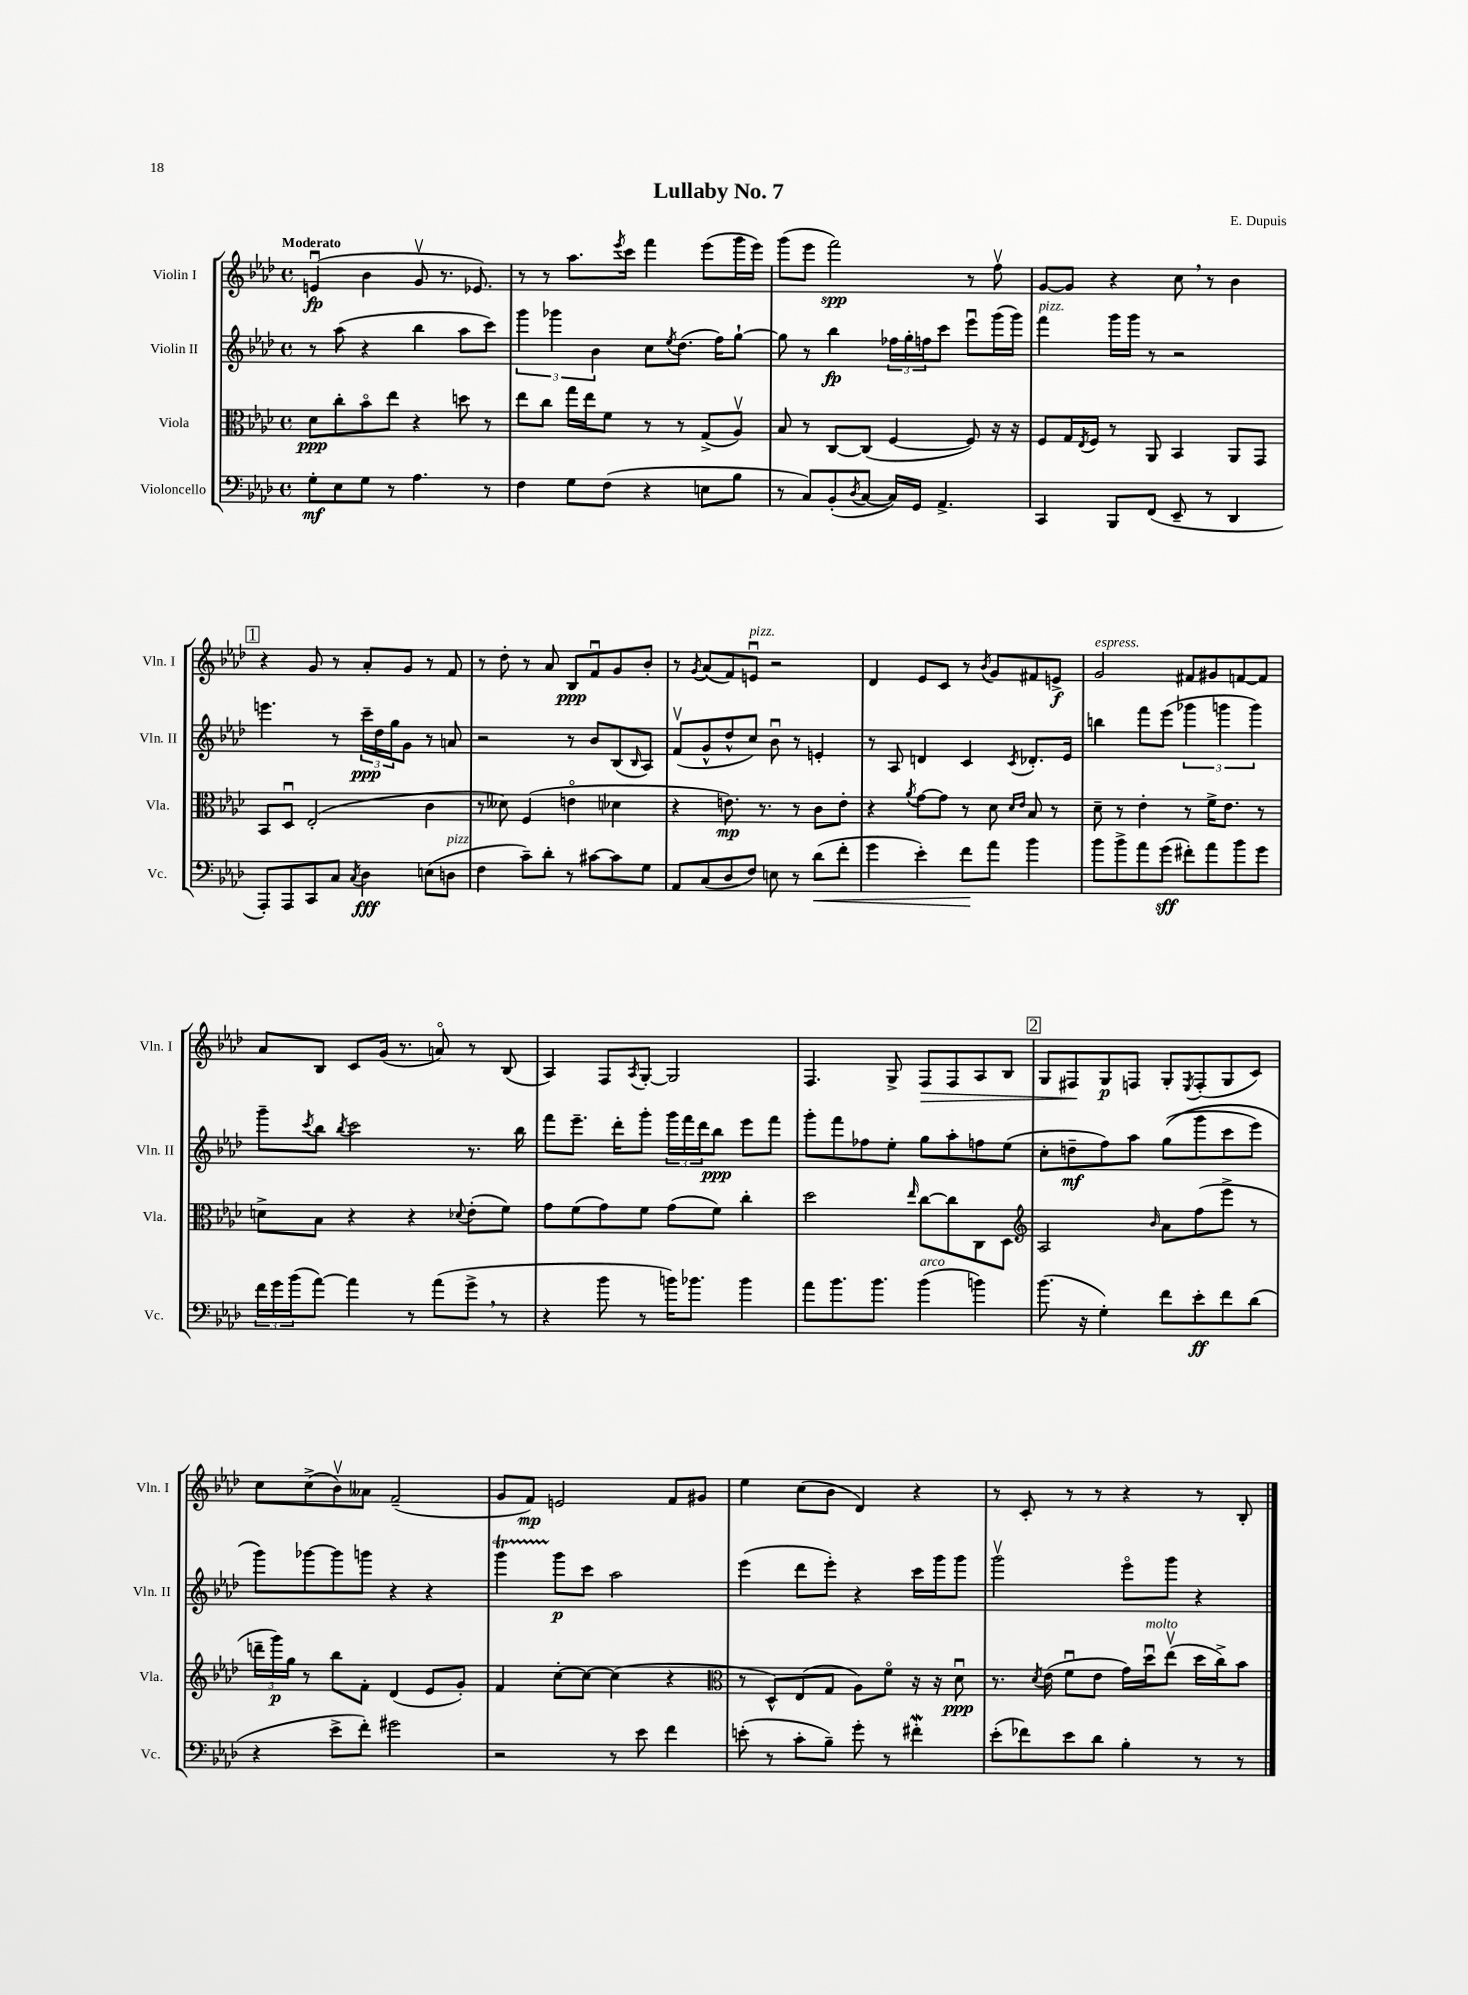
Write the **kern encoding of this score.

**kern	**dynam	**kern	**dynam	**kern	**dynam	**kern	**dynam
*part4	*part4	*part3	*part3	*part2	*part2	*part1	*part1
*staff4	*staff4	*staff3	*staff3	*staff2	*staff2	*staff1	*staff1
*I"Violoncello	*	*I"Viola	*	*I"Violin II	*	*I"Violin I	*
*I'Vc.	*	*I'Vla.	*	*I'Vln. II	*	*I'Vln. I	*
*clefF4	*	*clefC3	*	*clefG2	*	*clefG2	*
*k[b-e-a-d-]	*	*k[b-e-a-d-]	*	*k[b-e-a-d-]	*	*k[b-e-a-d-]	*
*M4/4	*	*M4/4	*	*M4/4	*	*M4/4	*
*met(c)	*	*met(c)	*	*met(c)	*	*met(c)	*
=1	=1	=1	=1	=1	=1	=1	=1
!	!	!	!	!	!	!LO:TX:a:B:t=Moderato	!
8G'\L	mf	8d-\L	ppp	8r	.	(4enu/	fp
8E-\	.	8cc'\	.	(8aa-\	.	.	.
8G\J	.	8b-\	.	4r	.	4b-\	.
8r	.	8ee-\J	.	.	.	.	.
4.A-\	.	4r	.	4bb-\	.	8gv/	.
.	.	.	.	.	.	8.r	.
.	.	8ddn\	.	8aa-\L	.	.	.
.	.	.	.	.	.	8.e-X/)	.
8r	.	8r	.	8ccc\J)	.	.	.
=2	=2	=2	=2	=2	=2	=2	=2
4F\	.	8ee-\L	.	6ggg\	.	8r	.
.	.	8cc\J	.	.	.	8r	.
.	.	.	.	6ggg-X\	.	.	.
8G\L	.	16gg\LL	.	.	.	8.aa-\L	.
.	.	16ee-\J	.	.	.	.	.
.	.	.	.	6b-\	.	.	.
(8F\J	.	8f\J	.	.	.	.	.
.	.	.	.	.	.	8qeee-/	.
.	.	.	.	.	.	16ccc\Jk	.
4r	.	8r	.	8cc\L	.	4fff\	.
.	.	.	.	8qee-/	.	.	.
.	.	8r	.	(8.dd-\J	.	.	.
8En\L	.	(8G^/L	.	.	.	(8eee-\L	.
.	.	.	.	16ff\KL)	.	.	.
8B-\J	.	8A-v/J)	.	[8gg`\J	.	16ggg\L	.
.	.	.	.	.	.	16eee-\JJ)	.
=3	=3	=3	=3	=3	=3	=3	=3
8r	.	8B-/	.	8gg\]	.	(8ggg\L	.
8C/L)	.	8r	.	8r	.	8eee-\J	.
(8BB-'/	.	[8C/L	.	4bb-\	fp	2fff\)	spp
8qD-/	.	.	.	.	.	.	.
[8C/J	.	(8C/J]	.	.	.	.	.
16C/LL])	.	[4F/	.	24ff-X\LL	.	.	.
.	.	.	.	24gg'\	.	.	.
16GG/JJ	.	.	.	.	.	.	.
.	.	.	.	24ffn\J	.	.	.
4.AA-^/	.	.	.	8ccc\J	.	.	.
.	.	8F/])	.	8eee-u\L	.	8r	.
.	.	16r	.	(16ggg\L	.	8ffv\	.
.	.	16r	.	16ggg\JJ)	.	.	.
=4	=4	=4	=4	=4	=4	=4	=4
!	!	!	!	!LO:TX:a:i:t=pizz.	!	!	!
4CC/	.	8F/L	.	4fff\	.	[8g/L	.
.	.	16G/L	.	.	.	8g/J]	.
.	.	8qE-/	.	.	.	.	.
.	.	16F/JJ	.	.	.	.	.
8BBB-/L	.	8r	.	16ggg\LL	.	4r	.
.	.	.	.	16ggg\JJ	.	.	.
(8FF/J	.	8AA-/	.	8r	.	.	.
8EE-~/	.	4BB-/	.	2r	.	8cc,\	.
8r	.	.	.	.	.	8r	.
4DD-/	.	8AA-/L	.	.	.	4b-\	.
.	.	8GG/J	.	.	.	.	.
!!LO:LB:g=z
!!LO:REH:place=s1:t=1
=5	=5	=5	=5	=5	=5	=5	=5
8AAA-'/L)	.	8BB-/L	.	4.eeen\	.	4r	.
8AAA-/	.	8D-u/J	.	.	.	.	.
8CC/	.	(2E-'/	.	.	.	8g/	.
8C/J	.	.	.	8r	.	8r	.
8qC/	.	.	.	.	.	.	.
4D-\	fff	.	.	24ccc~\LL	ppp	8a-'/L	.
.	.	.	.	24dd-\	.	.	.
.	.	.	.	24gg\J	.	.	.
.	.	.	.	8g\J	.	8g/J	.
(8En\L	.	4c\	.	8r	.	8r	.
!LO:TX:a:i:t=pizz.	!	!	!	!	!	!	!
8Dn\J	.	.	.	8an/	.	8f/	.
=6	=6	=6	=6	=6	=6	=6	=6
4F\	.	8r	.	2r	.	8r	.
.	.	8d--X\)	.	.	.	8dd-'\	.
8c~\L)	.	(4F/	.	.	.	8r	.
8d-'\J	.	.	.	.	.	8a-/	.
8r	.	4en\	.	8r	.	8B-/L	ppp
[8c#X\L	.	.	.	8b-/L	.	8fu/	.
8c#\]	.	4d-X\	.	(8B-/	.	8g/	.
.	.	.	.	16qqB-/	.	.	.
8G\J	.	.	.	8A-/J)	.	8b-'/J	.
=7	=7	=7	=7	=7	=7	=7	=7
8AA-/L	.	4r	.	(8fv/L	.	8r	.
.	.	.	.	.	.	8qg/	.
(8C/	.	.	.	8g^^/	.	(8a-/L	.
8D-/	.	8.en\)	mp	8dd-^^/	.	8f/)	.
!	!	!	!	!	!	!LO:TX:a:i:t=pizz.	!
8F/J)	.	.	.	8cc/J)	.	8enu/J	.
.	.	8.r	.	.	.	.	.
8En\	.	.	.	8b-u\	.	2r	.
8r	.	8r	.	8r	.	.	.
!	!LO:HP:b	!	!	!	!	!	!
(8d-\L	<	8c\L	.	4en'/	.	.	.
8f'\J	.	8e'\J	.	.	.	.	.
=8	=8	=8	=8	=8	=8	=8	=8
4g\	.	4r	.	8r	.	4d-/	.
.	.	.	.	8A-/	.	.	.
.	.	8qa-/	.	.	.	.	.
4e-'\)	.	[8g\L	.	4dn/	.	8e-/L	.
.	.	8g\J]	.	.	.	8c/J	.
8f\L	.	8r	.	4c/	.	8r	.
.	.	.	.	.	.	8qb-/	.
8a-\J	[	8d-\	.	.	.	8g/L	.
.	.	16qqd-/LL	.	.	.	.	.
.	.	16qqe-/JJ	.	8qc/	.	.	.
4b-\	.	8B-/	.	8.d-X'/L	.	8f#X/	.
.	.	8r	.	.	.	8en^/J	f
.	.	.	.	16e-/Jk	.	.	.
=9	=9	=9	=9	=9	=9	=9	=9
!	!	!	!	!	!	!LO:TX:a:i:t=espress.	!
8b-\L	.	8d-~\	.	4bbn\	.	2g/	.
8b-^\	.	8r	.	.	.	.	.
8a-\	.	4e-'\	.	8fff\L	.	.	.
(8g\J	sff	.	.	(8eee-\J	.	.	.
8f#X'\L)	.	8r	.	6ggg-X\	.	8f#X/L	.
8a-\	.	16f^\KL	.	.	.	8g#X/	.
.	.	.	.	6gggn\	.	.	.
.	.	8.e-\J	.	.	.	.	.
8b-\	.	.	.	.	.	[8fn/	.
.	.	.	.	6ggg\)	.	.	.
8g\J	.	8r	.	.	.	8f/J]	.
!!LO:LB:g=z
=10	=10	=10	=10	=10	=10	=10	=10
24f\LL	.	8dn^\L	.	8ggg~\L	.	8a-/L	.
24g\	.	.	.	.	.	.	.
(24b-\J	.	.	.	.	.	.	.
.	.	.	.	8qccc/	.	.	.
[8a-\J)	.	8B-\J	.	8bb-\J	.	8B-/J	.
.	.	.	.	8qbb-/	.	.	.
4a-\]	.	4r	.	2ccc\	.	8c/L	.
.	.	.	.	.	.	(16g/Jk	.
.	.	.	.	.	.	8.r	.
8r	.	4r	.	.	.	.	.
(8a-\L	.	.	.	.	.	8an/)	.
.	.	8qqd-X/	.	.	.	.	.
8g^,\J	.	(8e-'\L	.	8.r	.	8r	.
8r	.	8f\J)	.	.	.	(8B-/	.
.	.	.	.	16bb-\	.	.	.
=11	=11	=11	=11	=11	=11	=11	=11
4r	.	8g\L	.	8fff\L	.	4A-/)	.
.	.	(8f\	.	8.eee-~\J	.	.	.
8b-\	.	8g\)	.	.	.	8F/L	.
.	.	.	.	16ddd-'\KL	.	.	.
.	.	.	.	.	.	8qA-/	.
8r	.	8f\J	.	8ggg'\J	.	[8G'/J	.
16bn\KL)	.	(8g\L	.	24ggg\LL	.	2G/]	.
.	.	.	.	24fff\	.	.	.
8.b-X\J	.	.	.	.	.	.	.
.	.	.	.	24ddd-\J	.	.	.
.	.	8f\J)	.	8bb-\J	ppp	.	.
4b-\	.	4cc'\	.	8eee-\L	.	.	.
.	.	.	.	8fff\J	.	.	.
=12	=12	=12	=12	=12	=12	=12	=12
8a-\L	.	2dd-\	.	8ggg'\L	.	4.F/	.
8.b-\	.	.	.	8fff\	.	.	.
.	.	.	.	8ff-X\	.	.	.
8.b-\J	.	.	.	.	.	.	.
.	.	.	.	8ee-'\J	.	8G^/	.
.	.	16qqee-/	.	.	.	.	.
!LO:TX:a:i:t=arco	!	!	!	!	!	!	!
!	!	!	!	!	!	!	!LO:HP:b
(4b-\	.	[8cc\L	.	8gg\L	.	8F/L	>
.	.	8cc\]	.	8aa-'\	.	8F/	.
4bn\)	.	8C\	.	8ffn\	.	8A-/	.
.	.	8D-\J	.	(8ee-\J	.	8B-/J	.
!!LO:REH:place=s1:t=2
=13	=13	=13	=13	=13	=13	=13	=13
*	*	*clefG2	*	*	*	*	*
(8.b-\	.	2A-/	.	8cc'\L	.	8G/L	.
.	.	.	.	8ddn~\	mf	8F#X/	.
16r	.	.	.	.	.	.	.
4G'\)	.	.	.	8ff\)	.	8G/	] p
.	.	.	.	8aa-\J	.	8Fn/J	.
.	.	16qqb-/	.	.	.	.	.
8f\L	.	8a-\L	.	((8gg\L	.	8G'/L	.
.	.	.	.	.	.	8qE-/	.
8e-'\	ff	(8ff\	.	8ggg\	.	(8F'/	.
8f\	.	8eee-^\J	.	8ccc\	.	8G/	.
(8d-\J	.	8r	.	8eee-\J)	.	8c/J)	.
!!LO:LB:g=z
=14	=14	=14	=14	=14	=14	=14	=14
4r	.	24dddn~\LL	.	8ggg\L)	.	8cc\L	.
.	.	24ggg\)	p	.	.	.	.
.	.	24gg\JJ	.	.	.	.	.
.	.	8r	.	[8ggg-X\	.	(8cc^\	.
8e-^\L	.	8bb-\L	.	8ggg-\]	.	8b-v\)	.
8f'\J)	.	8f'\J	.	8gggn\J	.	8a--X\J	.
2g#X\	.	(4d-/	.	4r	.	(2f~/	.
.	.	8e-/L	.	4r	.	.	.
.	.	8g'/J)	.	.	.	.	.
=15	=15	=15	=15	=15	=15	=15	=15
2r	.	4f/	.	4gggt\	.	8g/L	.
.	.	.	.	.	.	8f/J)	mp
.	.	[8cc'\L	.	8ggg\L	p	2en/	.
.	.	8cc\J_	.	8ccc\J	.	.	.
8r	.	(4cc\]	.	2aa-\	.	.	.
8e-\	.	.	.	.	.	.	.
4f\	.	4r	.	.	.	8f/L	.
.	.	.	.	.	.	8g#X/J	.
=16	=16	=16	=16	=16	=16	=16	=16
*	*	*clefC3	*	*	*	*	*
(8en'\	.	8r	.	(4eee-\	.	4ee-\	.
8r	.	8D-^^/L)	.	.	.	.	.
8c'\L	.	(8E-/	.	8ddd-\L	.	(8cc\L	.
8B-~\J)	.	8G/J	.	8eee-'\J)	.	8b-\J	.
8g'\	.	8A-\L)	.	4r	.	4d-/)	.
8r	.	8f\J	.	.	.	.	.
4f#XW'\	.	16r	.	16ccc\LL	.	4r	.
.	.	16r	.	16ggg\J	.	.	.
.	.	8d-u\	ppp	8ggg\J	.	.	.
=17	=17	=17	=17	=17	=17	=17	=17
(8e-'\L	.	8.r	.	2gggv\	.	8r	.
8f-X\)	.	.	.	.	.	8c'/	.
.	.	8qd-/	.	.	.	.	.
.	.	(16e-\	.	.	.	.	.
8e-\	.	8fu\L	.	.	.	8r	.
8d-\J	.	8e-\J	.	.	.	8r	.
4B-'\	.	16g\LL)	.	8eee-\L	.	4r	.
!	!	!LO:TX:a:i:t=molto	!	!	!	!	!
.	.	16dd-u\J	.	.	.	.	.
.	.	(8ee-v\J	.	8ggg\J	.	.	.
8r	.	16dd-\LL	.	4r	.	8r	.
.	.	16cc^\J)	.	.	.	.	.
8r	.	8b-\J	.	.	.	8B-'/	.
==	==	==	==	==	==	==	==
*-	*-	*-	*-	*-	*-	*-	*-
